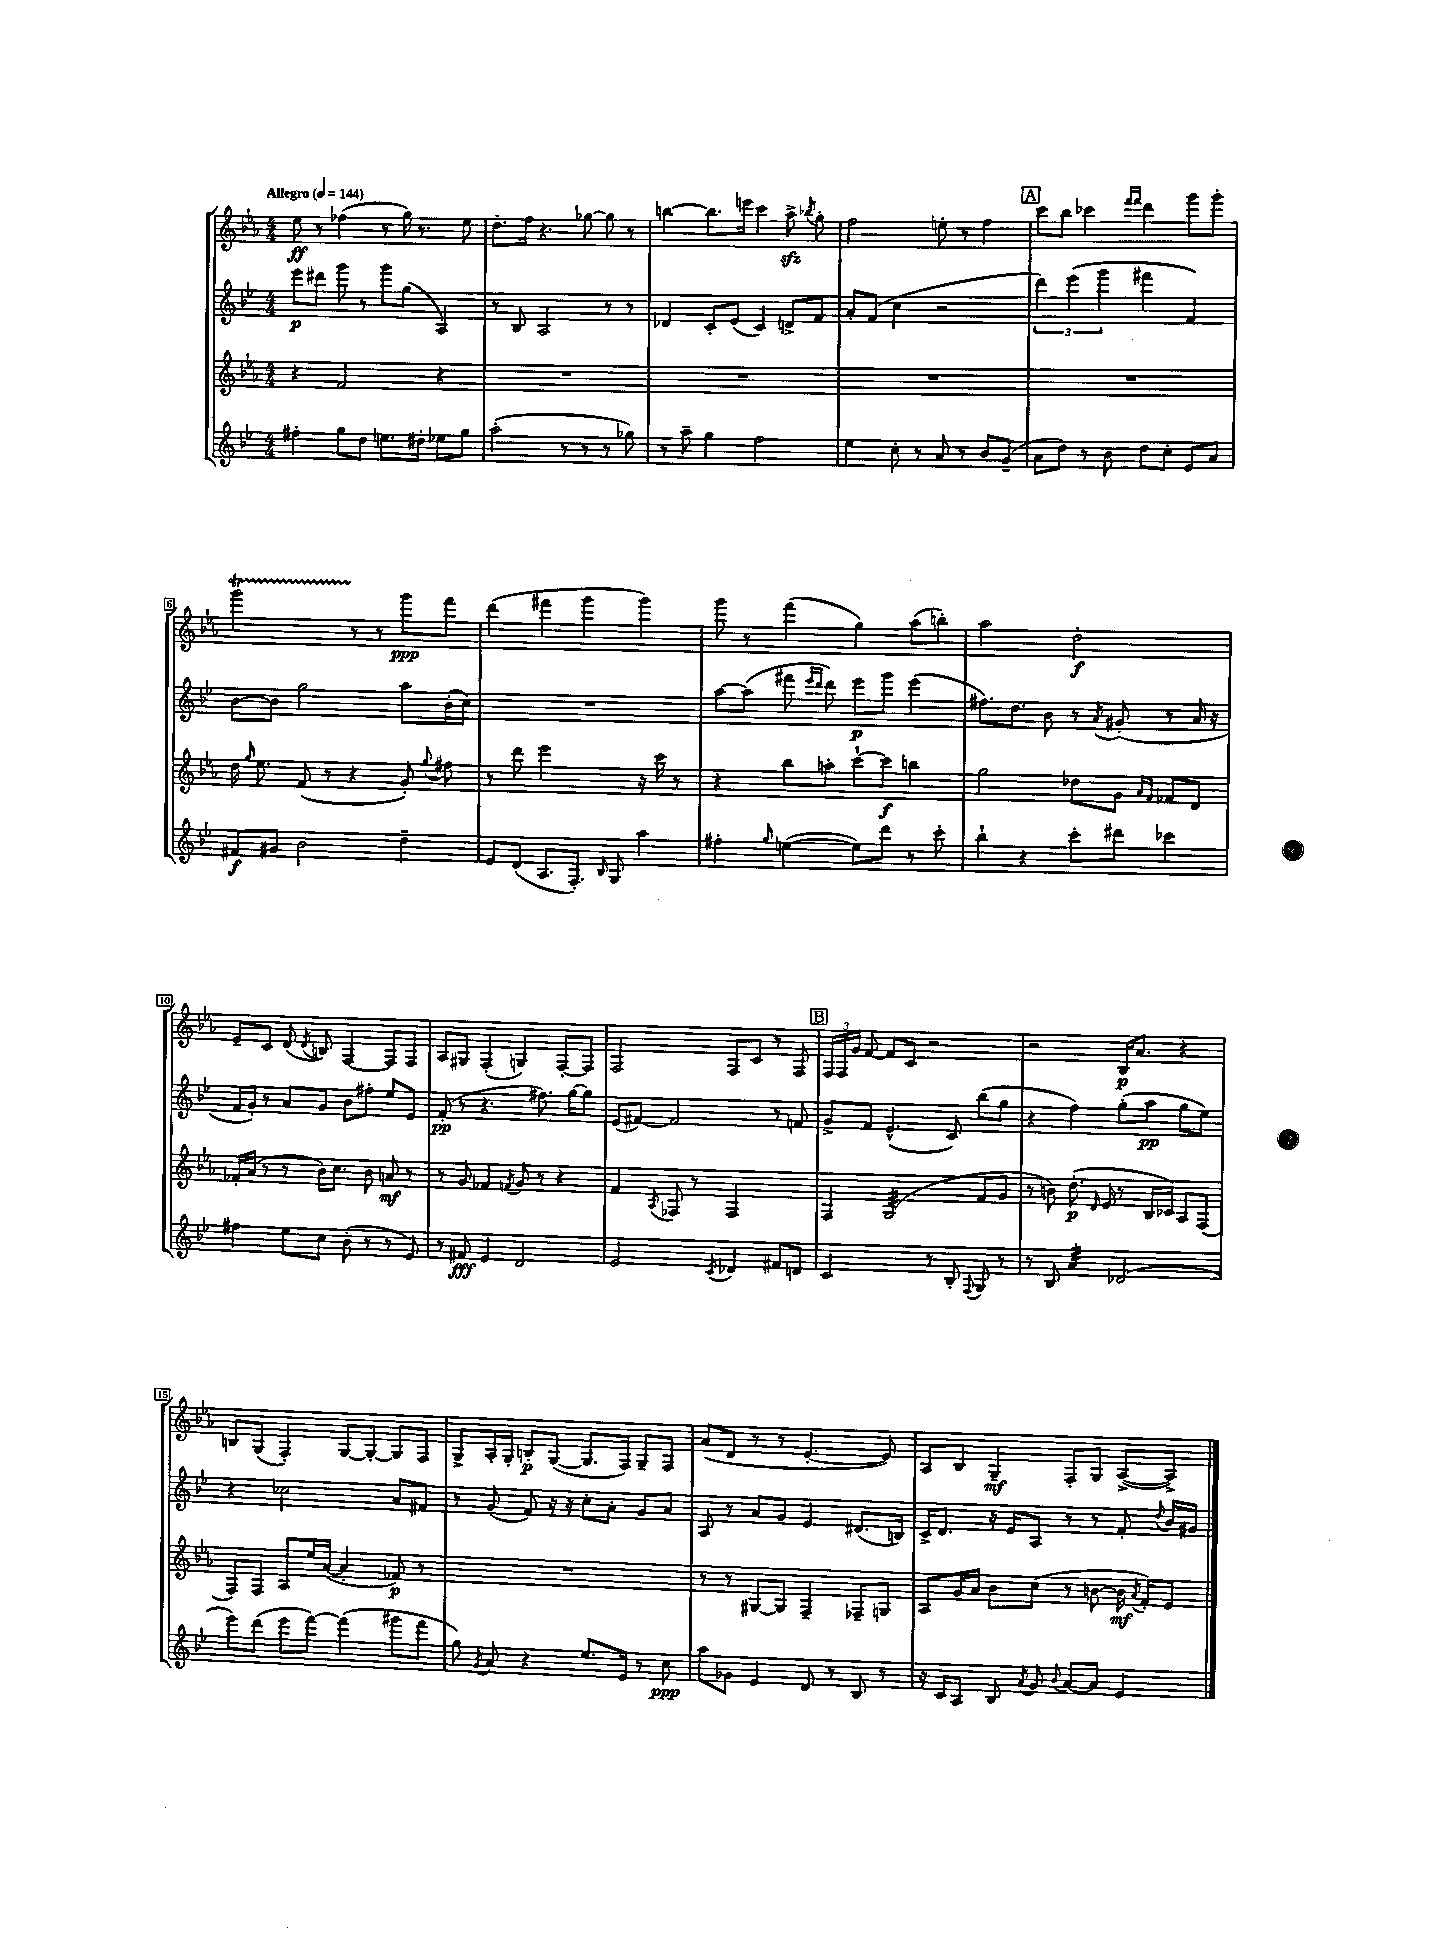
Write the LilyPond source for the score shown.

<<
\new StaffGroup <<
\new Staff = "s0" {
    \clef treble \key ees \major \numericTimeSignature \time 4/4 \tempo "Allegro" 4 = 144
    \autoBeamOff ees''8\ff r8 fes''4( r8 g''16) r8. ees''8 |
    d''8.[-. f''16] r4. ges''8~ ges''8 r8 |
    b''4~ b''8.[ e'''16] c'''4 aes''8->\sfz \acciaccatura { bes''8 } g''8-. |
    f''2 e''8-. r8 f''4 |
    \mark \markup { \box "A" } c'''8[ bes''8] ces'''4 \grace { f'''16[ f'''16] } d'''4 g'''8[ g'''8]-. |
    g'''2\startTrillSpan r8\stopTrillSpan r8 g'''8[\ppp f'''8] |
    d'''4( fis'''4 g'''4 g'''4) |
    g'''8 r8 f'''4( g''4) aes''8[( b''8]-.) |
    aes''2 d''2-.\f |
    ees'8[-- c'8] d'8( \acciaccatura { d'8 } b8) f4~ f8[ f8] |
    aes8[ gis8] f4-.( g4) f8[~-. f8] |
    f2 f8[ c'8] r8 f8 |
    \mark \markup { \box "B" } \tuplet 3/2 { f16[ f16 g'16] } f'8~ f'8[ c'8] r2 |
    r2 bes16[\p aes'8.] r4 |
    b8[ g8]( f4-.) g8[~ g8]~-. g8[ f8] |
    g8[-> aes16-. g16]-. b8[-.\p g8]~( g8.[ f16]) g8[-- f8] |
    aes'8[( d'8] r8 r8 ees'4.~-. ees'8) |
    aes8[ bes8] g4--\mf f8[-. g8] aes8[~->( aes8]->) \bar "|." |
}
\new Staff = "s1" {
    \clef treble \key bes \major \numericTimeSignature \time 4/4
    \autoBeamOff ees'''8[\p dis'''8] g'''8 r8 g'''8[ g''8]( a4) |
    r8 bes8 a2 r8 r8 |
    des'4 c'8[-. ees'8]( c'4) d'8[-> f'8] |
    a'8[-. f'8]( c''4 r2 |
    \mark \markup { \box "A" } \tuplet 3/2 { d'''4) ees'''4( g'''4 } fis'''4 f'4) |
    bes'8[~ bes'8] g''2 a''8[ bes'16-.( c''16]) |
    R1 |
    a''8[~ a''8]( fis'''8 \grace { ees'''16[ d'''16] } d'''8) ees'''8[\p g'''8] ees'''4( |
    fis''8.[) d''8.] bes'8 r8 \acciaccatura { a'8 } gis'8-.( r8 a'16 r16 |
    f'16[ g'16]-.) r8 a'8[ g'8] bes'8[ fis''8]-. ees''8[ ees'8] |
    f'8-.\pp( r8 r4. fis''8.) g''16[~ g''8] |
    ees'8[( fis'8]~) fis'2 r8 f'8 |
    \mark \markup { \box "B" } g'8[-> f'8] ees'4.-^( c'8) bes''8[( g''8] |
    r4 f''4) g''8[-.( a''8]\pp g''8[ ees''8]) |
    r4 ces''2 a'8[ fis'8] |
    r8 g'8( f'8) r16 r16 c''8[-. a'8]-. g'8[ a'8] |
    a8 r8 a'8[ g'8] ees'4 dis'8.[( b16]) |
    c'16[-> d'8.] r16 ees'16[ a8] r8 r8 f'8-. \appoggiatura { d''8 } bes'16[ gis'16] \bar "|." |
}
\new Staff = "s2" {
    \clef treble \key ees \major \numericTimeSignature \time 4/4
    \autoBeamOff r4 f'2 r4 |
    R1 |
    R1 |
    R1 |
    \mark \markup { \box "A" } R1 |
    d''16 \grace { g''16 } ees''8. f'8( r8 r4 g'8-.) \appoggiatura { g''8 } fis''8 |
    r8 d'''8 ees'''2 r16 c'''16 r8 |
    r4 bes''8[ a''8]-. c'''8[~-! c'''8]\f b''4 |
    g''2 des''8[ g'8] \grace { aes'16[ f'16] } fes'8[ d'8] |
    fes'16[-. aes'16]( r8 r8 bes'16[) c''8.] bes'8 a'8\mf r8 |
    r8 g'8 fes'4 \acciaccatura { f'8 } g'8 r8 r4 |
    f'4 \acciaccatura { aes8 } fes8 r8 fes2 |
    \mark \markup { \box "B" } f4 g2:32( f'8[ g'8] |
    r8 b'8) d''8.-.\p( \grace { d'16 } ees'16 r8 bes16[ ces'16]) aes8[ f8]( |
    f8[) f8] aes8[ ees''16 aes'16]~( aes'4-. fes'8\p) r8 |
    R1 |
    r8 r8 gis8[~ gis8] f4-- fes8[-- g8] |
    aes8[ g'16 aes'16] bes'8[ c''8]( r8 b'8~ b'16\mf \acciaccatura { aes'8 } f'16[-.) ees'8] \bar "|." |
}
\new Staff = "s3" {
    \clef treble \key bes \major \numericTimeSignature \time 4/4
    \autoBeamOff fis''4-. g''8[ d''8] e''8.[ dis''16]-. ees''8[ g''8] |
    a''2-.( r8 r8 r8 ges''8) |
    r8 a''8-- g''4 f''2 |
    ees''4 c''8-. r8 a'8 r8 bes'8[ g'8]--( |
    \mark \markup { \box "A" } a'8[ d''8]) r8 bes'8 d''8[ c''8]-. ees'8[ a'8] |
    fis'8[\f gis'8] bes'2 d''4-- |
    ees'8[ d'8]( a8.[ f8.]-.) \grace { bes16 } g8 a''4 |
    fis''4-. \grace { g''16 } e''4~( e''8[) d'''8] r8 c'''8-. |
    bes''4-! r4 c'''8[-. dis'''8] ces'''4 |
    fis''4 ees''8[ c''8] bes'8-.( r8 r8 ees'8) |
    r8 fis'8\fff ees'4 d'2 |
    ees'2 \acciaccatura { c'8 } des'4 fis'8[ d'8] |
    \mark \markup { \box "B" } c'2 r8 bes8-. \appoggiatura { f8 } g8 r8 |
    r8 bes8 a'4:32 des'2( |
    ees'''8[) d'''8]( ees'''8[ f'''8]~) f'''4( gis'''8[ f'''8] |
    g''8) \acciaccatura { g'8 } a'8 r4 ees''8.[ ees'16] r8 c''8\ppp |
    a''8[ ges'8] ees'4 d'8 r8 bes8 r8 |
    r16 c'16[ a8] bes8 \acciaccatura { a'8 } g'8 \appoggiatura { bes'8 } a'8[~ a'8] ees'4 \bar "|." |
}
>>
>>
\layout { \context { \Score \override BarNumber.stencil = #(make-stencil-boxer 0.1 0.3 ly:text-interface::print) } }
